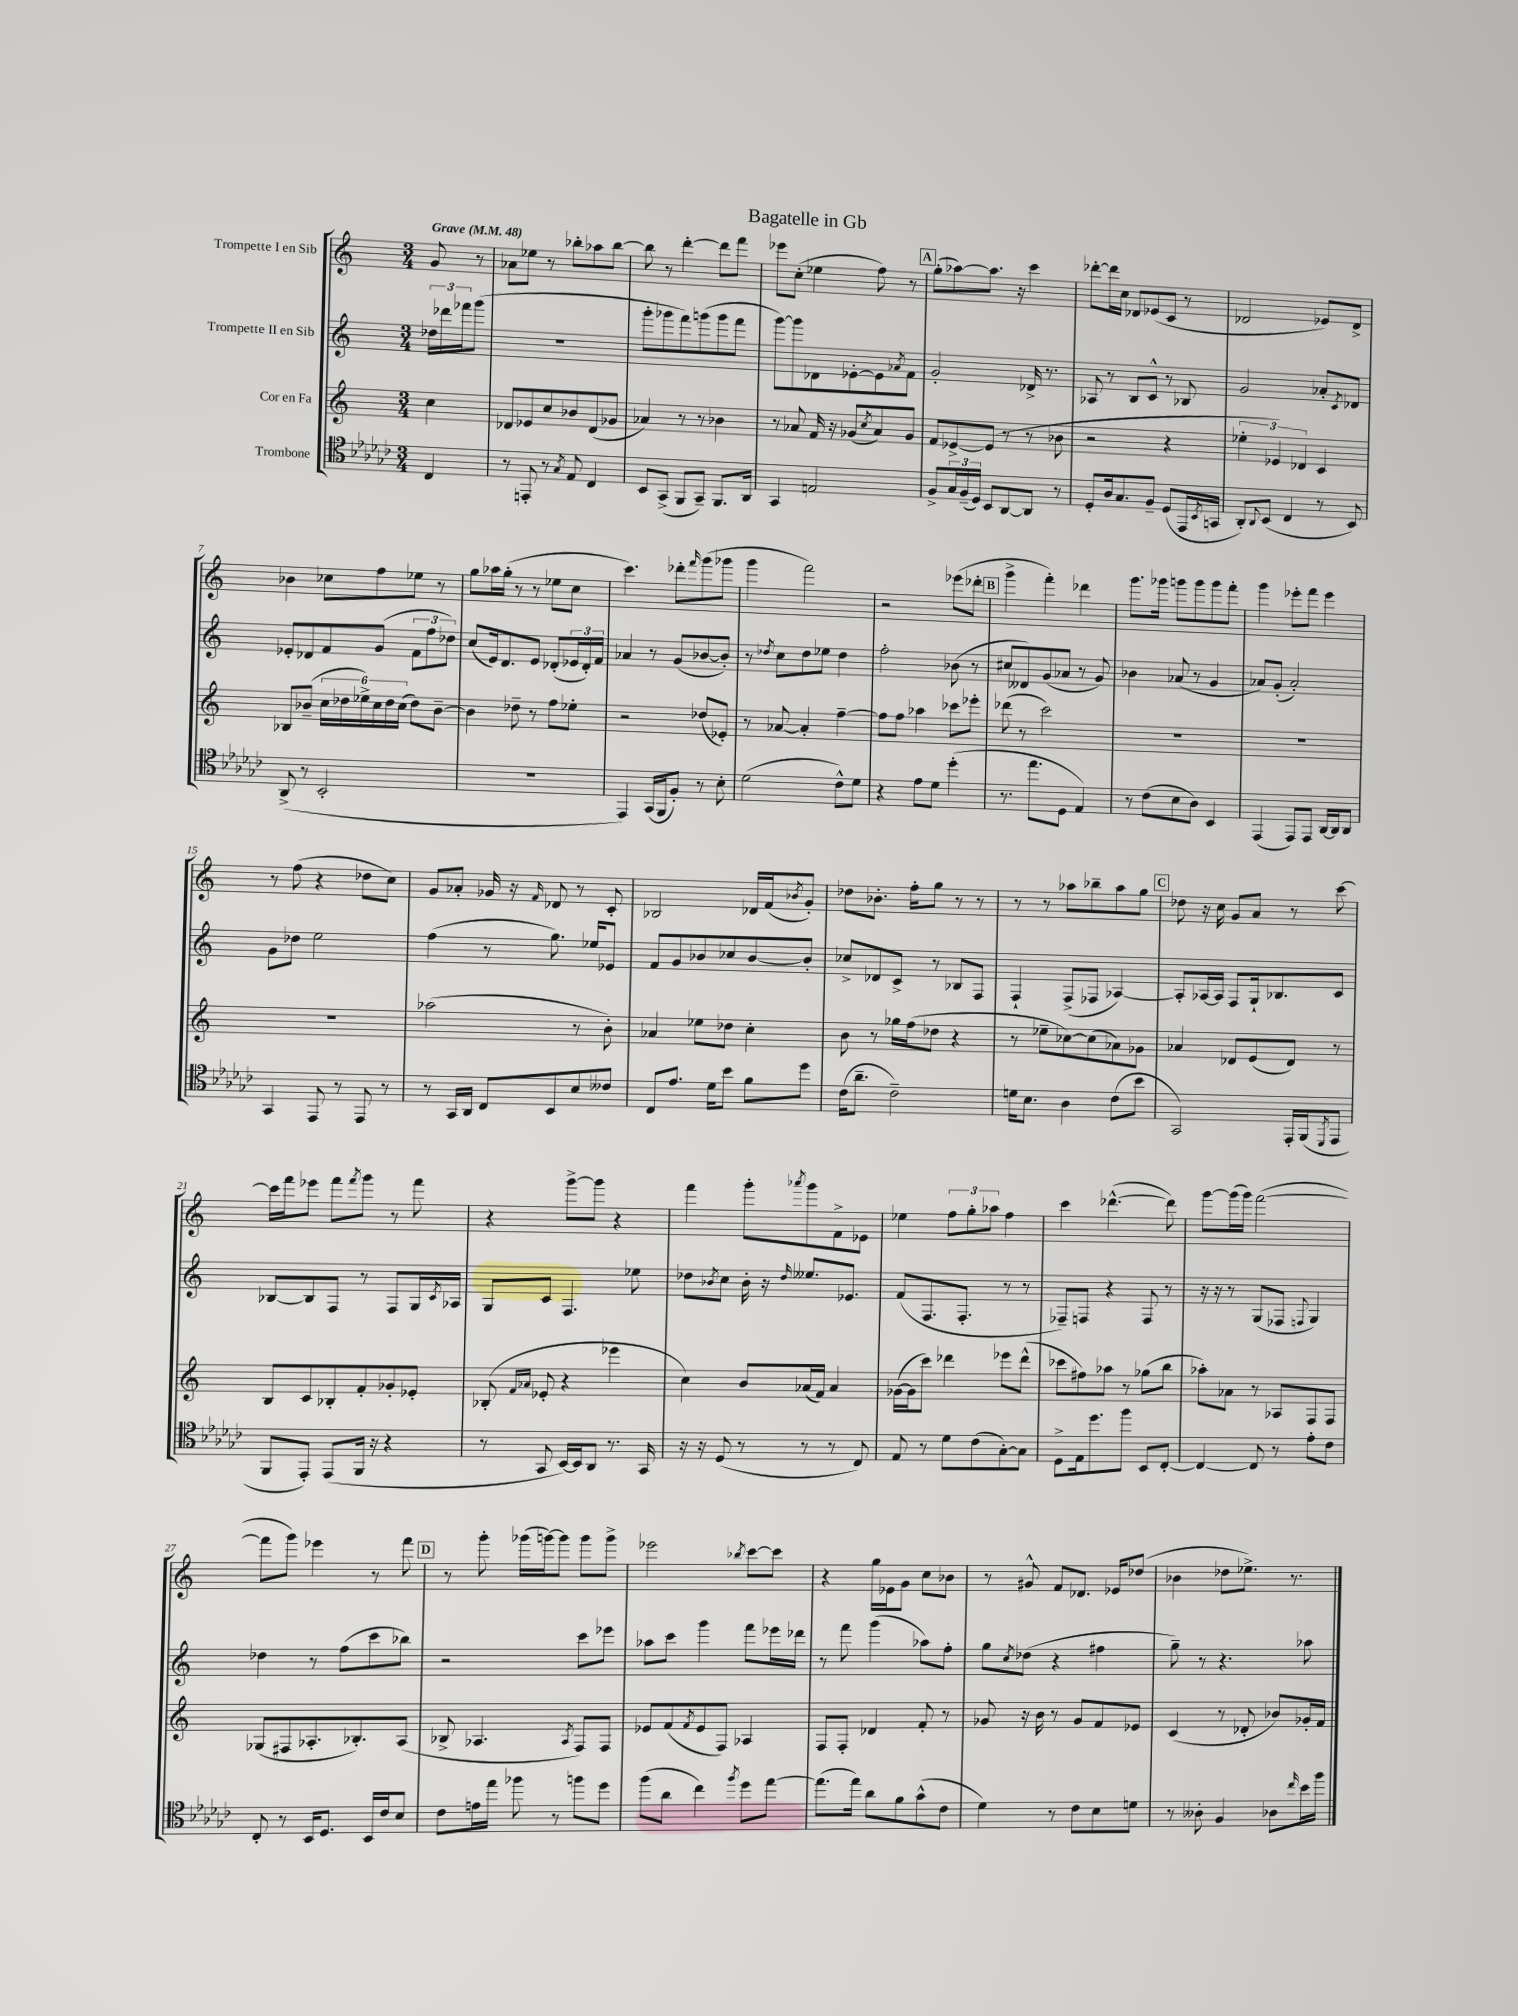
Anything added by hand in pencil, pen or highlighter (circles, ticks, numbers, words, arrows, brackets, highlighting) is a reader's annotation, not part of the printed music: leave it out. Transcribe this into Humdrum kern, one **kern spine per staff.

**kern	**kern	**kern	**kern
*staff4	*staff3	*staff2	*staff1
*clefC4	*clefG2	*clefG2	*clefG2
*k[b-e-a-d-g-c-]	*k[]	*k[]	*k[]
*M3/4	*M3/4	*M3/4	*M3/4
*MM48	*MM48	*MM48	*MM48
4C-/	4cc\	24dd-\LL	8g/
.	.	24ddd-\	.
.	.	24fff-\J	.
.	.	(8ggg\J	8r
=	=	=	=
8r	8d-/L	2.r	8a-\L
8EE'/	8e-/	.	8ee-\J
8r	8cc/	.	8r
8qG-/	.	.	.
8E-/	8b-/	.	8bb-'\L
4C-/	(8d-/	.	8aa-\
.	8g-/J	.	[8bb-\J
=	=	=	=
8BB-/L	4a-/)	8ggg'\L	8bb-\]
(8GG-^/J	.	8ggg-\	8r
8FF/L	8r	8fff\)	[4ddd'\
8GG-~/J)	8r	(8ggg\	.
8.FF/L	4b-\	8ggg\	8ddd\]L
.	.	8fff\J	8fff\J
16AA-/Jk	.	.	.
=	=	=	=
4GG-/	8r	[8ggg\L)	8eee-\L
.	8a-/	8ggg\]	(8cc'\J
2E/	16f/	8d-\	4ee-\
.	16r	.	.
.	(8g-/L	[8e-'\	.
.	8qcc/	.	.
.	8a-/)	8e-\]	8ff\)
.	.	8qa-/	.
.	8g-/J	8f\J	8r
=	=	=	=
8F^/L	8f/L	2g'/	(8gg'\L
24G-/L	[8e-^/	.	[8aa-\)
(24F~/	.	.	.
24D-/JJ)	.	.	.
8BB-/L	(8e-/]J	.	8.aa-\]J
[8AA-/	8r	.	.
.	.	.	16r
8AA-/]J	8r	16d-^/	4ccc\
.	.	8.r	.
8r	8b-\	.	.
=	=	=	=
8D-'/L	2r	8A-/	[8ddd-'\L
16A-/k	.	8r	16ddd-\]L
8.G-/	.	.	16cc\JJ
.	.	8B/L	8d-/L
8F~/J	.	8c^^/J	(8e-/
(8D-/L	4r	8r	8c/J
16EE-/L	.	8B-/	8r
8qBB-/	.	.	.
16GG/JJ	.	.	.
=	=	=	=
8AA-'/L)	6ee-'\	2g/	2d-/
8qqAA-/	.	.	.
(8BB-/J	.	.	.
.	6e-/)	.	.
4C-/	.	.	.
.	6d-/	.	.
8r	4c/	8a-'/L	8e-/L)
.	.	8qc/	.
8BB-/)	.	8d-/J	8d-^/J
=	=	=	=
(8AA-^/	8B-/L	8e-'/L	4b-\
8r	(8b-~/J	8d-/	.
2BB-'/	24cc\LL	8f/	8cc-\L
.	24dd-\	.	.
.	24ee-^\)	.	.
.	24cc\	(8g/J	8ff\
.	24dd-\	.	.
.	(24cc\JJ	.	.
.	8dd-\L)	12f\L	8ee-\J
.	.	12ff\	.
.	[8b-~\J	.	8r
.	.	12dd-\J)	.
=	=	=	=
2.r	4b-\]	(8cc/L	8gg\L
.	.	16e/k)	16aa-\L
.	.	8.d/	(16gg'\JJ
.	8dd-~\	.	8r
.	8r	8e/J	8r
.	8ff\L	(8d-'/L	8ee-\L
.	8ee-'\J	24e-/L	8cc\J
.	.	24d-'/)	.
.	.	24f/JJ	.
=	=	=	=
4EE-/)	2r	4a-/	4.ccc\)
(16GG-/LL	.	8r	.
16FF/J	.	.	.
8F'/J)	.	(8g/L	8ddd-'\L
.	.	.	16qqfff/
8r	(8dd-/L	[8b-/	(8ggg\
8B-'\	8e-'/J)	8b-'/]J)	8ggg-\J
=	=	=	=
(2d-\	8r	8r	4ggg\
.	.	8qdd-/	.
.	[8a-/	8cc\L	.
.	4a-'/]	8dd-\	2fff\)
.	.	8ee-\J	.
8c-^^\L)	[4ff~\	4dd-\	.
8d-\J	.	.	.
=	=	=	=
4r	8ff\]L	2ff'\	2r
.	8ff\J	.	.
8e-\L	4aa-\	.	.
8d-\J	.	.	.
(4dd-'\	8ccc-\L	(8b-\	(8eee-\L
.	8eee-'\J	8r	8ddd-'\J
=	=	=	=
8.r	(8ddd-\	8cc#/L	4ggg^\
.	8r	8d--/)	.
8.ee-\L	.	.	.
.	2ccc\)	(8g/	4fff'\)
8D-\J	.	8a-/J	.
4E-/)	.	8r	4ddd-\
.	.	8g/)	.
=	=	=	=
8r	2.r	4b-\	8.ggg\L
(8c-\L	.	.	.
.	.	.	16ggg-\Jk
8B-\	.	(8a-/	8ggg\L
8A-\J)	.	8r	8ggg\
4BB-/	.	4g/	8ggg\
.	.	.	8fff'\J
=	=	=	=
(4EE-/	2.r	8a-/L)	4ggg\
.	.	(8g'/J	.
8EE-/L)	.	2a-'/)	8eee-'\L
8EE-/J	.	.	8fff\J
[16AA-/LL	.	.	4eee-\
16AA-/]J	.	.	.
8AA-/J	.	.	.
=	=	=	=
4GG-/	2.r	8g\L	8r
.	.	8dd-\J	(8ff\
8EE-/	.	2ee\	4r
8r	.	.	.
8EE-/	.	.	8dd-\L
8r	.	.	8cc\J)
=	=	=	=
8r	(2aa-\	(4ff\	8g/L
16GG-/LL	.	.	8a-'/J
16AA-/JJ	.	.	.
8C-/L	.	8r	16g-/
.	.	.	16r
.	.	.	16qqf/
8BB-/	.	8.gg\)	8d-/
8B-/	8r	.	8r
.	.	16ee-/LK	.
8c--/J	8b'\)	8e-/J	8c'/
=	=	=	=
8C-/L	4a-/	8f/L	2B-/
8.e-/J	.	8g/	.
.	8ee-\L	8b-/	.
16d-\LK	.	.	.
8b-\J	8dd-\J	8cc-/	.
8f\L	4cc'\	[8b-/	16d-/LL
.	.	.	(16f/J
.	.	.	8qb-/
8dd-\J	.	8b-'/]J	8g'/J)
=	=	=	=
(16c-\LK	8b\	8cc-^/L	8dd-\L
8.a-~\J	.	.	.
.	8r	8d-/	8.b-'\J
2c-~\)	16gg-\LL	8c^/J	.
.	(16ff\J	.	16ff'\LK
.	8dd-\J	8r	8gg\J
.	4r	8B-/L	8r
.	.	8F/J	8r
=	=	=	=
16d\LK	8r	4F`/	8r
8.B-\J	.	.	.
.	8ee-~\L	.	8r
4A-\	[8cc-\)	(8F^/L	8aa-\L
.	(8cc-\]	8F-/J	8bb-~\
(8c-\L	8a-\)	[4A-/)	8aa-\
8b-\J	8g-\J	.	8gg\J
=	=	=	=
2GG-/)	4a-/	8A-'/]L	8dd-\
.	.	[16A-/L	16r
.	.	16A-/]JJ	16cc\
.	8d-/L	8F/L	8g/L
.	(8e/	16G`/k	8a/J
.	.	8.B-/	.
16EE-'/LL	8d-/J)	.	8r
(16FF/J	.	.	.
8qDD-/	.	.	.
8EE-/J	8r	8c/J	[8ccc\
=	=	=	=
8FF/L	8B/L	[8B-/L	16ccc\]LL
.	.	.	16fff\J
8EE-'/J)	8c/	8B-/]	8eee-\J
(8EE-/L	8B-'/	8F/J	8fff\L
.	.	.	8qfff/
16FF/Jk	8f'/	8r	8ggg\J
16r	.	.	.
4r	8g-'/	8F/L	8r
.	8e-'/J	16G/L	8fff\
.	.	8qc/	.
.	.	16A-/JJ	.
=	=	=	=
8r	(8B-'/	8G/L	4r
.	16qqf/LL	.	.
.	16qqa-/JJ	.	.
8GG-/	8e-'/	8c/J	.
[16BB-/LL)	4r	4.F/	[8ggg^\L
16BB-/]J	.	.	.
8AA-/J	.	.	8ggg\]J
8.r	4eee-\	.	4r
.	.	8ee-\	.
16GG-/	.	.	.
=	=	=	=
16r	4cc\)	8dd-\L	4fff\
16r	.	.	.
.	.	8qb-/	.
(8D-/	.	8cc\J	.
8r	8b/L	16b-'\	8ggg'\L
.	.	16r	.
.	.	16qqdd-/	8qaaa-/
8r	(16a-/L	8.ee--/L	8ggg\
.	16f/JJ)	.	.
8r	4a-/	.	8f^\
.	.	8.e-/J	.
8C-/)	.	.	8e-\J
=	=	=	=
8E-/	([16g-\LL	(8f/L	4ee-\
.	16g-\]J	.	.
8r	8ccc\J)	8.F/	.
8d-\L	4ddd-\	.	12ff\L
.	.	8.F'/J	.
.	.	.	12gg'\
(8c-\	.	.	.
.	.	.	12aa-\J
[8G-'\)	8eee-\L	8r	4ff\
8G-\]J	(8ddd-^^\J	8r	.
=	=	=	=
8D-^\L	8ccc-\L	8F-~/L)	4ccc\
16E-\k	8ff#\)	8F/J	.
8.dd-\	.	.	.
.	8aa-\J	4r	([4.ddd-^^\
8ff\J	8r	.	.
8BB-/L	(8gg-\L	8F/	.
[8C-'/J	8bb\J	8r	8ddd-\])
=	=	=	=
4C-/_	8aa-'\L)	16r	[8ggg\L
.	.	16r	.
.	8a-\J	8r	(16ggg\]L
.	.	.	16ggg\JJ)
8C-/]	8r	(8G/L	([2fff\
8r	8A-/L	8F-/J	.
.	.	8qqF/	.
8e-'\L	8F/	4G/)	.
8c-\J	8F/J	.	.
=	=	=	=
8C-'/	(8G-/L	4dd-\	8fff\]L
8r	8F#/	.	8ggg\J)
16BB-/LK	8.A-'/	8r	4eee-\
8.D-/J	.	.	.
.	.	(8ff\L	.
.	8.B-'/)	.	.
16BB-/LL	.	8ccc\	8r
16c-/J	.	.	.
8B-/J	(8A-/J	8bb-\J)	8fff\
=	=	=	=
8c-\L	8B-^/	2r	8r
16e\L	4.A-/	.	8ggg'\
16ee-\JJ	.	.	.
8ff-\	.	.	(16ggg-\LL
.	.	.	[16ggg\J)
8r	.	.	8ggg\]J
.	8qA-/	.	.
8ff\L	8F/L)	8ccc\L	8ggg\L
8dd-\J	8F/J	8eee-\J	8ggg^\J
=	=	=	=
(8ff\L	8e-/L	8aa-\L	2eee-\
8a-\J	(8f/	8ccc\J	.
.	8qf/	.	.
4cc-\)	8e-/	4ggg\	.
.	8F/J)	.	.
8qff/	.	.	8qbb-/
8dd-\L	4A-/	8fff\L	[8ccc\L
[8ee-\J	.	16eee-\L	8ccc\]J
.	.	16ddd-\JJ	.
=	=	=	=
(8.ee-\]L	8F/L	8r	4r
.	8F'/J	8fff\	.
16ee-\Jk)	.	.	.
8a-\L	4d-/	(4ggg\	16gg\LL
.	.	.	16e-\J
8f\	.	.	8g\J
(8g-^^\	8f'/	8aa-\L)	8cc\L
8c-\J	8r	8ff'\J	8b-\J
=	=	=	=
4d-\)	8g-/	8gg\L	8r
.	.	8qcc/	.
.	16r	(8dd-\J	8g#^^/
.	16b\	.	.
8r	8r	4r	8f/L
8c-\L	8g-/L	.	8.d-/J
8B-\	8f/	4ff#\	.
.	.	.	16e-/LK
8d\J	8e-/J	.	(8dd-/J
=	=	=	=
8r	(4c/	8gg~\)	4b-\
8A--'\	.	8r	.
4F/	8r	4.r	8dd-\L
.	8d-'/	.	8.ee-^\J)
8A-\L	8b-/L)	.	.
.	.	.	8.r
16qqcc-/	.	.	.
16b-\L	16g-'/L	8aa-\	.
16ff\JJ	16f/JJ	.	.
==	==	==	==
*-	*-	*-	*-
